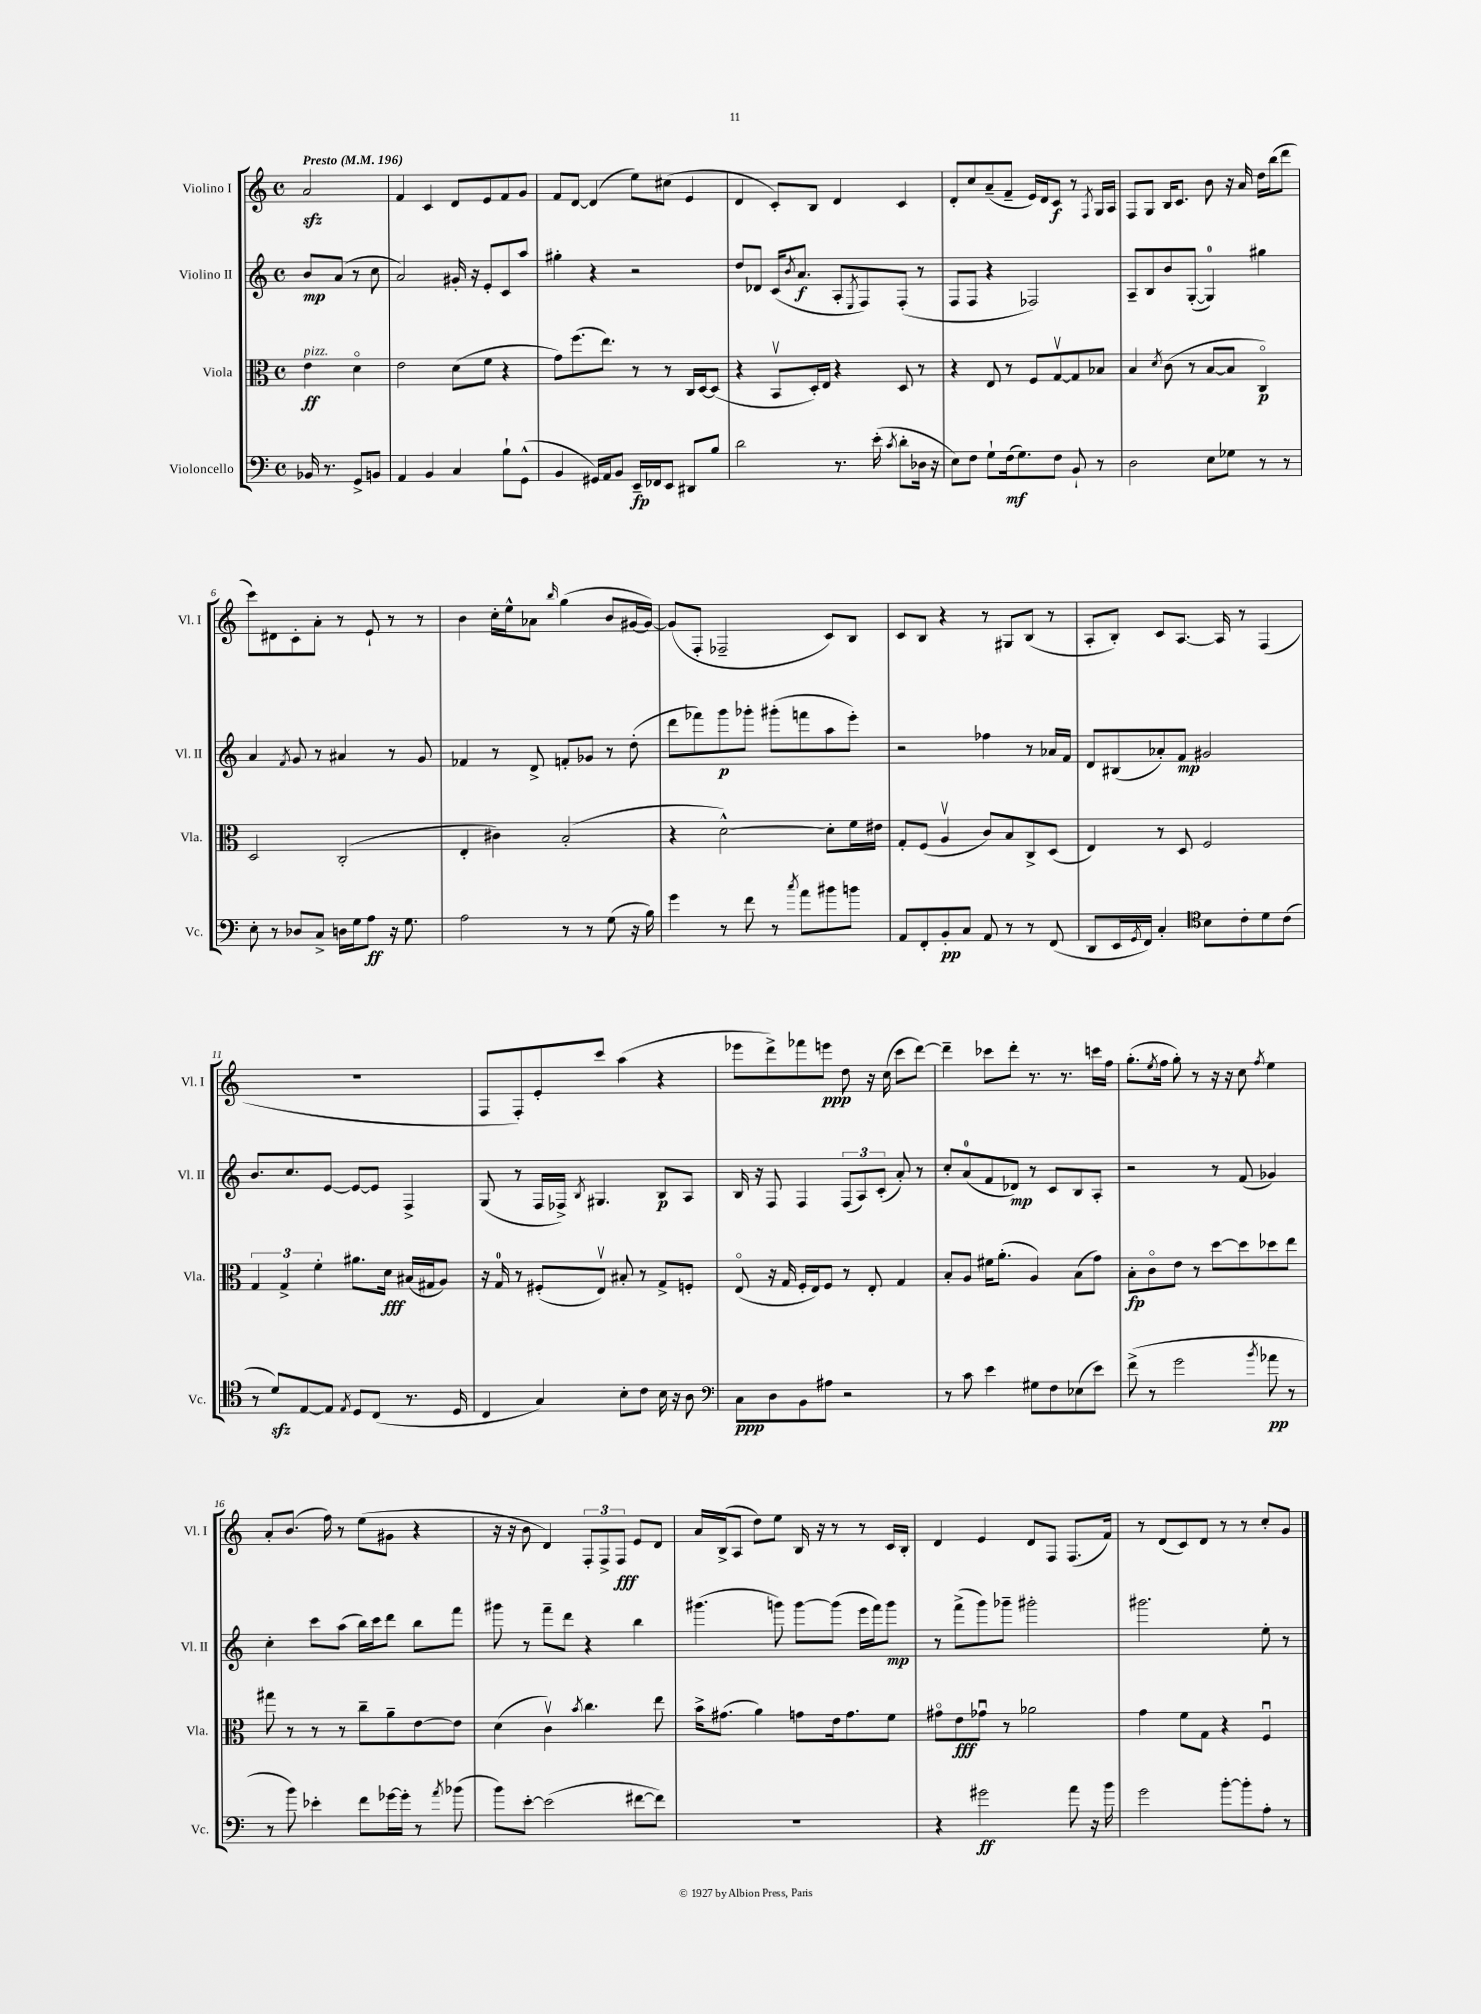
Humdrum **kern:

**kern	**kern	**kern	**kern
*staff4	*staff3	*staff2	*staff1
*clefF4	*clefC3	*clefG2	*clefG2
*k[]	*k[]	*k[]	*k[]
*M4/4	*M4/4	*M4/4	*M4/4
*met(c)	*met(c)	*met(c)	*met(c)
*MM196	*MM196	*MM196	*MM196
16BB-	4e	8b	2a
8.r	.	.	.
.	.	(8a	.
8GG^	4do	8r	.
8BB	.	8cc	.
=	=	=	=
4AA	2e	2a)	4f
4BB	.	.	4c
4C	(8d	16g#'	8d
.	.	16r	.
.	8f	8e'	8e
8B`	4r	8c	8f
(8GG^^	.	8aa	8g
=	=	=	=
4BB	8g)	4gg#'	8f
.	(8.ff	.	[8d
16GG#)	.	4r	(4d]
16AA	8.ee)	.	.
8BB	.	.	.
16EE~	8r	2r	8ee)
16FF-	.	.	.
8EE	8r	.	(8cc#
8DD#	16C	.	4e
.	[16D	.	.
8B	(8D]	.	.
=	=	=	=
2d	4r	8dd	4d
.	.	8d-	.
.	8BBv	(16c	8c')
.	.	8qb	.
.	.	8.a	.
.	16D')	.	8B
.	16E	.	.
8.r	4r	8A'	4d
.	.	8qE	.
.	.	8F)	.
(16e'	.	.	.
8qc	.	.	.
8d'	8D	(8F'	4c
16D-	8r	8r	.
16r	.	.	.
=	=	=	=
8E)	4r	8F	8d'
8F	.	8F	8cc
8G`	8E	4r	(8a~
(16F	8r	.	8f~
8.G)	.	.	.
.	8F	2F-)	16e)
.	.	.	16d
8F	[8Gv	.	8c
8BB`	8G]	.	8r
.	.	.	8qF
8r	8B-	.	16G
.	.	.	16A
=	=	=	=
2D	4B	8A~	8F
.	.	8B	8G
.	8qd	.	.
.	(8c	8b	16B
.	.	.	8.c
.	8r	([8G'	.
8E	[8B	4G])	8b
8G-	8B]	.	16r
.	.	.	16a
8r	4Co)	4gg#	16dd
.	.	.	(16bb
8r	.	.	8ddd
=	=	=	=
8E'	2D	4a	8ccc)
8r	.	.	8d#
.	.	8qf	.
8D-	.	8g	8c'
8C^	.	8r	8a'
16D	(2C'	4a#	8r
16G	.	.	.
8A	.	.	8e`
16r	.	8r	8r
8.G	.	.	.
.	.	8g	8r
=	=	=	=
2A	4E'	4f-	4b
.	4c#)	8r	16cc'
.	.	.	16ee^^
.	.	8d^	8a-
.	.	.	16qqbb
8r	(2B'	8f'	(4gg
8r	.	8g-	.
(8G	.	8r	8b
16r	.	(8dd'	[16g#
16B)	.	.	16g#_)
=	=	=	=
4g	4r	8ddd	(8g#]
.	.	8fff-)	8F'
8r	[2d^^)	8ggg	2F-~
8f	.	8ggg-'	.
8r	.	(8ggg#'	.
8qcc	.	.	.
8a	.	8fff	.
8b#	8d']	8aa	8c)
8b	16f	8eee')	8B
.	16e#	.	.
=	=	=	=
8AA	8G'	2r	8c
8FF'	(8F	.	8B
8BB'	4Av	.	4r
8C	.	.	.
8AA	8c)	4ff-	8r
8r	8B	.	8G#
8r	8C^	8r	(8B
(8FF	(8D	16a-	8r
.	.	16f	.
=	=	=	=
8DD	4E)	8d	8A'
16EE	.	(8B#	8B')
8qGG	.	.	.
16FF)	.	.	.
4C'	8r	8a-')	8c
.	8D	8f	[8.A
*clefC4	*	*	*
8B	2F	2g#	.
.	.	.	16A]
8c'	.	.	8r
8d	.	.	(4F
(8c	.	.	.
=	=	=	=
8r	6G	8.b	1r
8d)	.	.	.
.	6G^	.	.
.	.	8.cc	.
[8E	.	.	.
.	6f'	.	.
8E]	.	[8e	.
8qE	.	.	.
8D	8.a#	8e_	.
(8C	.	8e]	.
.	16d	.	.
8.r	(16B#	4F^	.
.	16G#	.	.
.	8A)	.	.
16D	.	.	.
=	=	=	=
4C	16r	(8G	8F
.	16G	.	.
.	8r	8r	8F')
4G)	(8F#'	16F	8e'
.	.	16F-^)	.
.	.	8qB	.
.	8Ev)	4.G#	8ccc
8B'	8B#'	.	(4aa
8c	8r	.	.
16B	8G^	8B	4r
16r	.	.	.
8A	8F'	8A	.
=	=	=	=
*clefF4	*	*	*
8C	(8Eo	16B	8eee-
.	.	16r	.
8D	16r	8F	8ddd^)
.	16G	.	.
8BB	16F'	4F	8fff-
.	16E)	.	.
8A#	8F	.	8eee
2r	8r	(12F	8dd
.	.	12A)	.
.	8E'	.	16r
.	.	(12c'	.
.	.	.	(16cc
.	4G	8a')	8ccc
.	.	8r	[8ddd)
=	=	=	=
8r	8B'	8cc'	4ddd~]
8c	8A	(8a	.
4e	16f#	8f	8ccc-
.	(8.a'	.	.
.	.	8d-)	8ddd'
8G#	4A)	8r	8.r
8F	.	8c	.
.	.	.	8.r
(8E-	(8B	8B	.
8e)	8g)	8A'	16ccc
.	.	.	16ff
=	=	=	=
(8f^	8B'	2r	(8.gg'
8r	8co	.	.
.	.	.	8qee
.	.	.	16ff
2g	8e	.	8gg')
.	8r	.	8r
.	[8dd	8r	16r
.	.	.	16r
.	8dd]	(8f	8cc
8qb	.	.	8qff
8a-	8dd-	4g-)	4ee
8r	8ee	.	.
=	=	=	=
8r	8gg#	4cc'	8a'
8b)	8r	.	(8.b
4e-'	8r	8ccc	.
.	.	.	16ff)
.	8r	(8aa	8r
8f	8cc~	16bb)	(8ee
.	.	16ccc	.
[16g-	8a~	8ddd	8g#
16g-']	.	.	.
8r	[8e	8bb	4r
8qa	.	.	.
(8b-	8e]	8fff	.
=	=	=	=
8b)	(4d	8ggg#	16r
.	.	.	16r
[8e'	.	8r	8b
(2e]	4cv)	8fff~	4d)
.	.	8ddd	.
.	8qb	.	.
.	4.cc	4r	12F'
.	.	.	12F^
.	.	.	12F
[8f#	.	4bb	8e
8f#])	8ee	.	8d
=	=	=	=
1r	16b^	(4.ggg#	16a
.	(8.g#	.	(16B^
.	.	.	8A
.	4a)	.	8dd)
.	.	8ggg)	8ee
.	8g	[8ggg	16B
.	.	.	16r
.	16e	(8ggg]	8r
.	8.g	.	.
.	.	16eee	8r
.	.	16fff)	.
.	8f	8ggg	16c
.	.	.	16B'
=	=	=	=
4r	8g#o	8r	4d
.	8e	(8fff^	.
2g#	8g-u	8ggg)	4e
.	8r	8ggg-~	.
.	2a-	2ggg#'	8d
.	.	.	8F
8a	.	.	(8.F
16r	.	.	.
16b	.	.	16f)
=	=	=	=
2g	4g	2.ggg#	8r
.	.	.	(8d
.	8f	.	8c)
.	8G	.	8d
[8b'	4r	.	8r
8b']	.	.	8r
8A'	4Fu	8ee'	8cc'
8r	.	8r	8g
==	==	==	==
*-	*-	*-	*-
